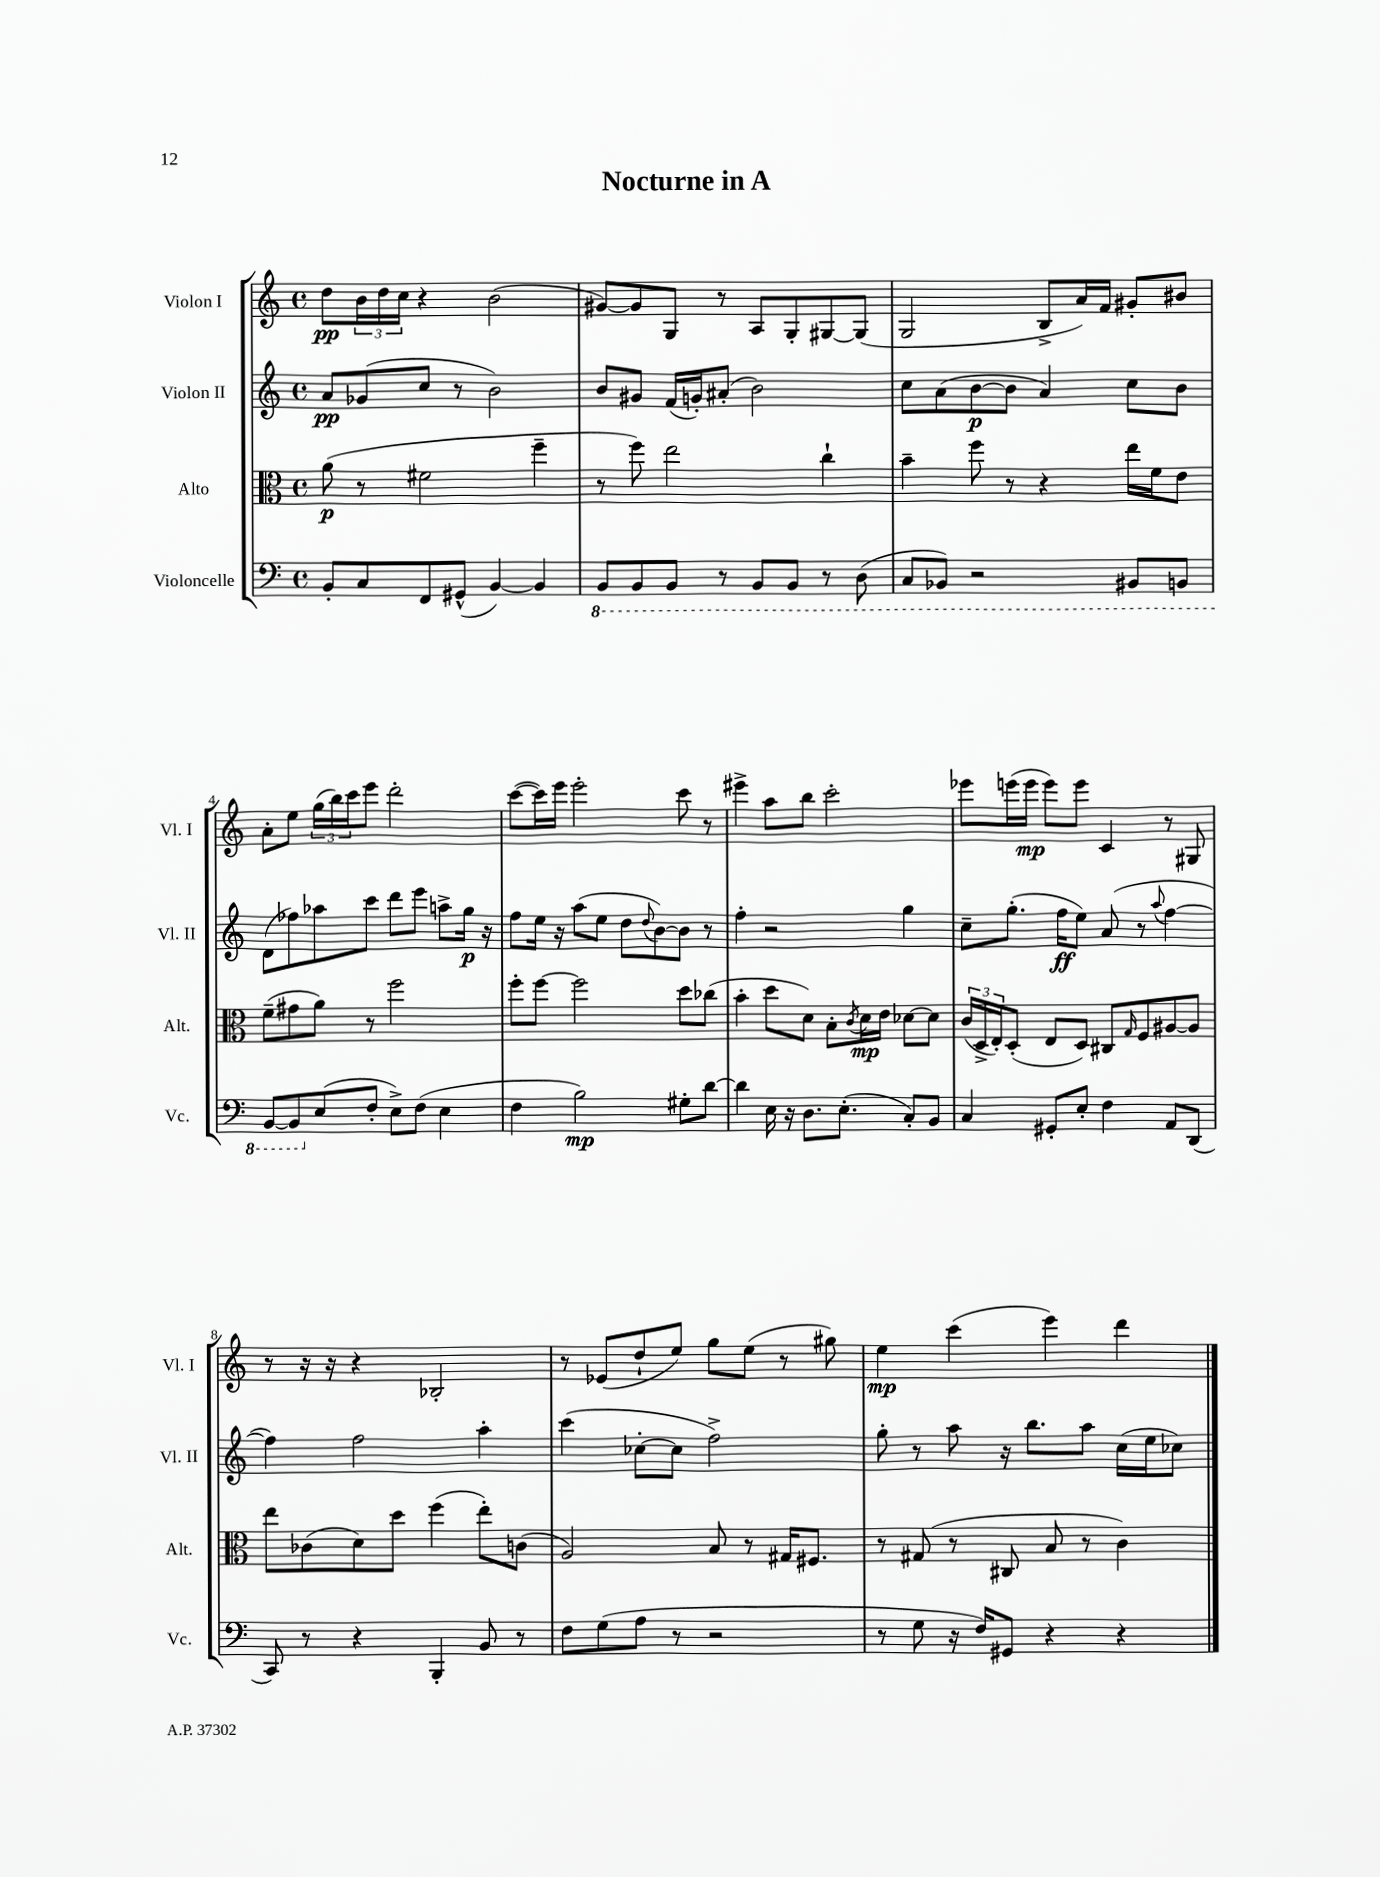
\header { title = "Nocturne in A" }
<<
\new StaffGroup <<
\new Staff = "s0" \with { instrumentName = "Violon I" shortInstrumentName = "Vl. I" } {
    \clef treble \key c \major \defaultTimeSignature \time 4/4
    d''8\pp \tuplet 3/2 { b'16 d''16 c''16 } r4 b'2( |
    gis'8~) gis'8 g8 r8 a8 g8-. gis8~ gis8( |
    g2 b8-> a'16) f'16 gis'8-. bis'8 |
    a'8-. e''8 \tuplet 3/2 { g''16( b''16) c'''16 } e'''8 d'''2-. |
    c'''8~( c'''16) e'''16 e'''2-. c'''8 r8 |
    eis'''4-> a''8 b''8 c'''2-. |
    ees'''8 e'''16( e'''16\mp e'''8) e'''8 c'4 r8 gis8 |
    r8 r16 r16 r4 bes2-. |
    r8 ees'8( d''8-! e''8) g''8 e''8( r8 gis''8) |
    e''4\mp c'''4( e'''4) d'''4 \bar "|." |
}
\new Staff = "s1" \with { instrumentName = "Violon II" shortInstrumentName = "Vl. II" } {
    \clef treble \key c \major \defaultTimeSignature \time 4/4
    a'8\pp ges'8( c''8 r8 b'2) |
    b'8 gis'8 f'16( g'16-.) ais'8-.( b'2) |
    c''8 a'8( b'8~\p b'8 a'4) c''8 b'8 |
    d'8( fes''8) aes''8 c'''8 d'''8 e'''8 a''8-> g''16\p r16 |
    f''8 e''16 r16 a''8( e''8 d''8 \appoggiatura { d''8 } b'8~) b'8 r8 |
    f''4-. r2 g''4 |
    c''8-- g''8.-.( f''16\ff e''8) a'8( r8 \appoggiatura { a''8 } f''4~ |
    f''4) f''2 a''4-. |
    c'''4( ces''8~-. ces''8 f''2->) |
    g''8-. r8 a''8 r16 b''8. a''8 c''16( e''16 ces''8) \bar "|." |
}
\new Staff = "s2" \with { instrumentName = "Alto" shortInstrumentName = "Alt." } {
    \clef alto \key c \major \defaultTimeSignature \time 4/4
    a'8\p( r8 fis'2 f''4-- |
    r8 f''8) e''2 c''4-! |
    b'4-- f''8 r8 r4 e''16 f'16 e'8 |
    f'8--( gis'8 a'8) r8 f''2 |
    f''8-. f''8~ f''2 d''8 ces''8( |
    b'4-. d''8 d'8) b8-. \acciaccatura { c'8 } d'16\mp e'16 des'8~ des'8 |
    \tuplet 3/2 { c'16( d16-> e16-.) } d8-.( e8 d8) cis8 \grace { g16 } f8 ais8~ ais8 |
    e''8 ces'8( d'8) d''8 f''4( e''8-.) c'8( |
    a2) b8 r8 gis16 fis8. |
    r8 gis8( r8 cis8 b8 r8 c'4) \bar "|." |
}
\new Staff = "s3" \with { instrumentName = "Violoncelle" shortInstrumentName = "Vc." } {
    \clef bass \key c \major \defaultTimeSignature \time 4/4
    b,8-. c8 f,8 gis,8-^( b,4~) b,4 |
    \ottava #-1 b,,8 b,,8 b,,8 r8 b,,8 b,,8 r8 d,8( |
    c,8 bes,,8) r2 bis,,8 b,,8 |
    b,,8~ b,,8 \ottava #0 e8( f8-. e8->) f8( e4 |
    f4 b2\mp) gis8-. d'8~ |
    d'4 e16 r16 d8. e8.-.( c8-.) b,8 |
    c4 gis,8-. e8-. f4 a,8 d,8( |
    c,8) r8 r4 b,,4-. b,8 r8 |
    f8 g8( a8 r8 r2 |
    r8 g8 r16 f16) gis,8 r4 r4 \bar "|." |
}
>>
>>
